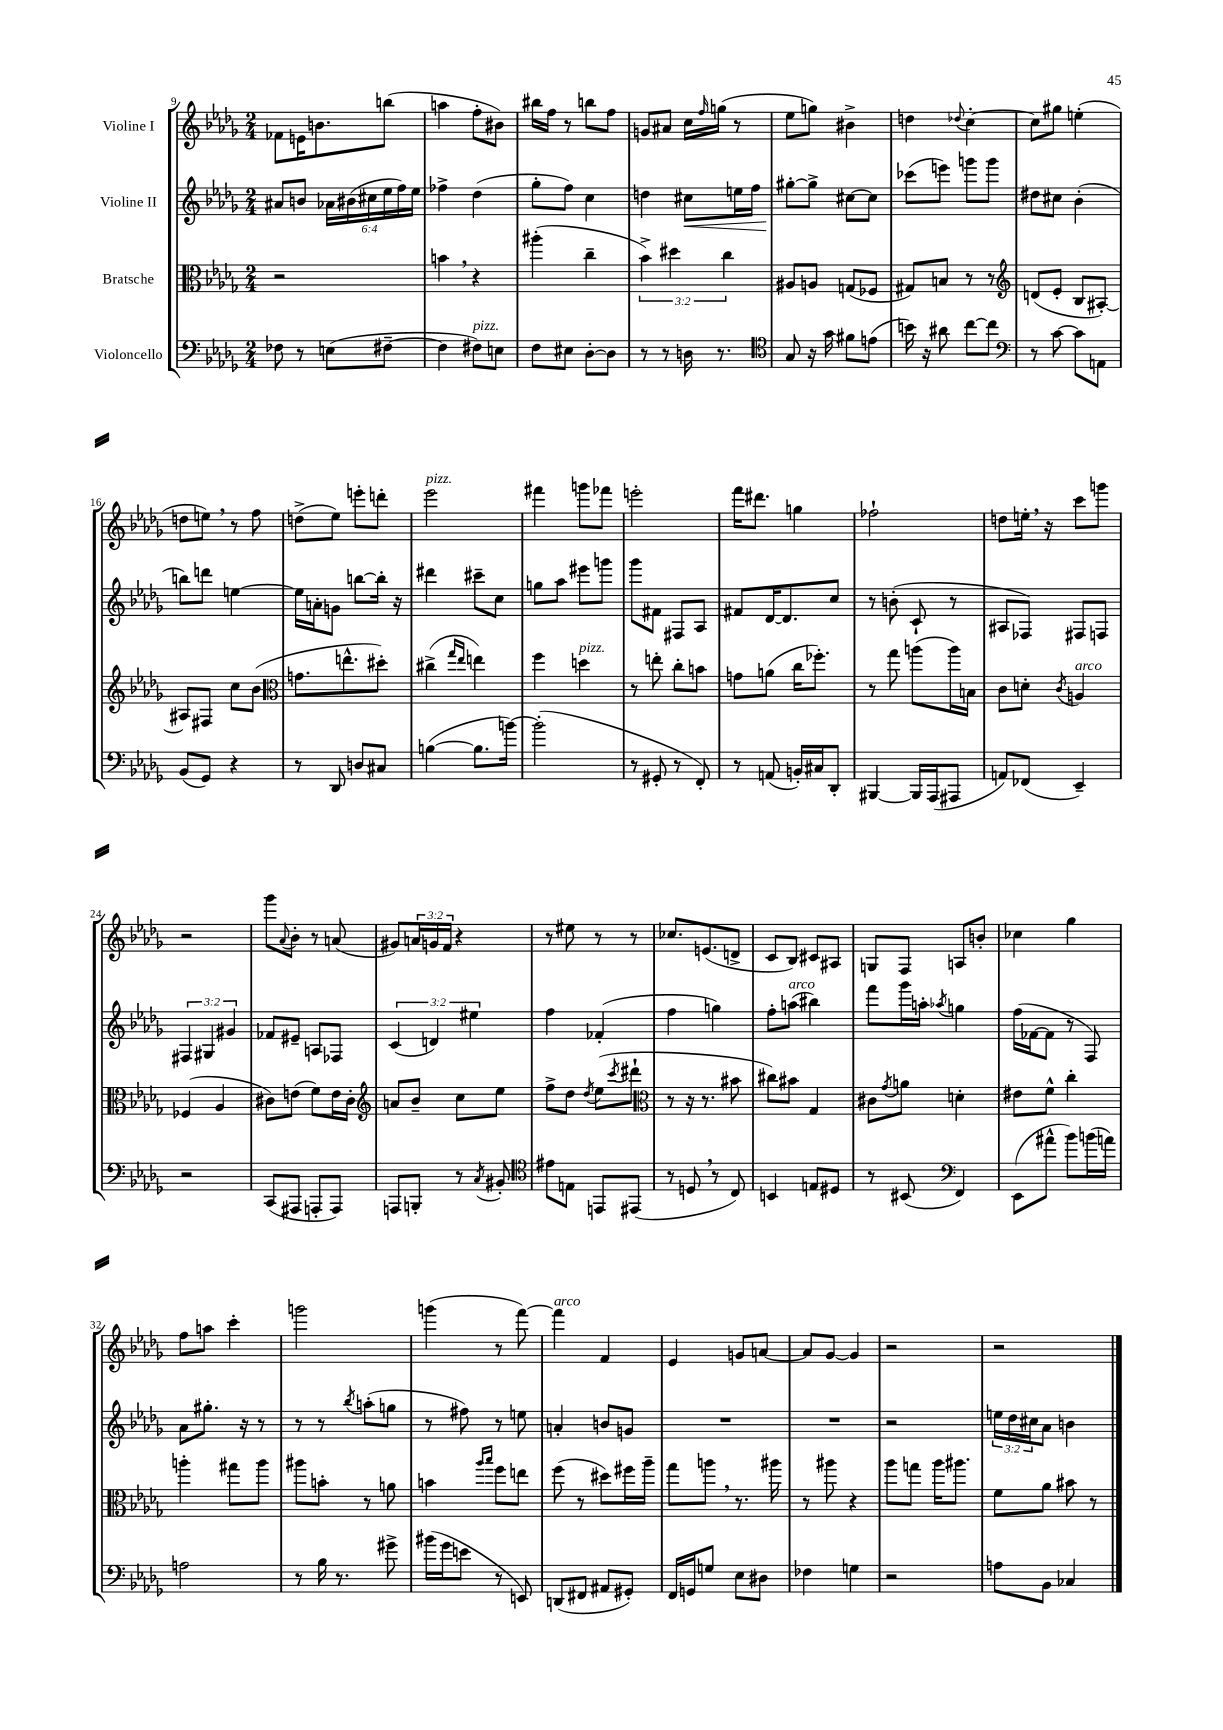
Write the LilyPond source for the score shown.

<<
\new StaffGroup <<
\new Staff = "s0" \with { instrumentName = "Violine I" } {
    \clef treble \key des \major \numericTimeSignature \time 2/4 \override Staff.TupletNumber.text = #tuplet-number::calc-fraction-text
    fes'8 e'16 b'8. b''8( |
    a''4 f''8-. bis'8) |
    bis''16 f''16 r8 b''8 f''8 |
    g'8 ais'8 c''16 \grace { f''16 } g''16( r8 |
    ees''8 g''8) bis'4-> |
    d''4 \appoggiatura { des''8 } c''4~-. |
    c''8 gis''8 e''4-.( |
    d''8 e''8) \breathe r8 f''8 |
    d''8->( ees''8) e'''8-. d'''8-. |
    ees'''2^\markup { \italic "pizz." } |
    fis'''4 g'''8 fes'''8 |
    e'''2-. |
    f'''16 dis'''8. g''4 |
    fes''2-! |
    d''8 e''16-. \breathe r16 c'''8 g'''8 |
    r2 |
    ges'''8 \appoggiatura { aes'8 } bes'8-. r8 a'8( |
    gis'8) \tuplet 3/2 { a'16 g'16 f'16 } r4 |
    r8 eis''8 r8 r8 |
    ces''8. e'8.( d'8-> |
    c'8 bes8) cis'8 ais8 |
    g8 f8 a8 b'8-. |
    ces''4 ges''4 |
    f''8 a''8 c'''4-. |
    g'''2 |
    g'''4( r8 f'''8~) |
    f'''4^\markup { \italic "arco" } f'4 |
    ees'4 g'8 a'8~ |
    a'8 ges'8~ ges'4 |
    r2 |
    r2 \bar "|." |
}
\new Staff = "s1" \with { instrumentName = "Violine II" } {
    \clef treble \key des \major \numericTimeSignature \time 2/4 \override Staff.TupletNumber.text = #tuplet-number::calc-fraction-text
    ais'8 b'8 \tuplet 6/4 { aes'16 bis'16( cis''16 ees''16 f''16) ees''16 } |
    fes''4-> des''4( |
    ges''8-. f''8) c''4 |
    d''4 cis''8\< e''16 f''16 |
    gis''8~-.\! gis''8-> cis''8~ cis''8 |
    ces'''8( e'''8) g'''8 g'''8 |
    dis''8 cis''8 bes'4-.( |
    b''8) d'''8 e''4~ |
    e''16 a'16-. g'8 b''8~ b''16-. r16 |
    dis'''4 cis'''8-- c''8 |
    g''8 aes''8 eis'''8 g'''8 |
    ges'''8 fis'8 fis8 aes8 |
    fis'8 des'16~ des'8. c''8 |
    r8 b'8-.( c'8-! r8 |
    ais8 fes8) fis8 f8 |
    \tuplet 3/2 { fis4 gis4 gis'4 } |
    fes'8 eis'8-- a8 fes8 |
    \tuplet 3/2 { c'4( d'4) eis''4 } |
    f''4 fes'4-.( |
    f''4 g''4) |
    f''8-. a''8^\markup { \italic "arco" }( bis''4) |
    f'''8 ges'''16 a''16-. \acciaccatura { aes''8 } g''4 |
    f''16( fes'16~ fes'8 r8 f8) |
    aes'8 gis''8.-. r16 r8 |
    r8 r8 \acciaccatura { bes''8 } a''8-.( g''8 |
    r8 fis''8) r8 e''8 |
    a'4-. b'8 g'8 |
    R2 |
    R2 |
    r2 |
    \tuplet 3/2 { e''16 des''16 cis''16 } aes'8 b'4 \bar "|." |
}
\new Staff = "s2" \with { instrumentName = "Bratsche" } {
    \clef alto \key des \major \numericTimeSignature \time 2/4 \override Staff.TupletNumber.text = #tuplet-number::calc-fraction-text
    r2 |
    b'4 \breathe r4 |
    ais''4-.( c''4-- |
    \tuplet 3/2 { bes'4->) dis''4 c''4 } |
    ais8 a8 g8( fes8 |
    gis8) b8 r8 r8 |
    \clef treble d'8( ees'8-. bes8 ais8~-.) |
    ais8 fis8 c''8 bes'8( |
    \clef alto g'8. e''8.-^ dis''8-.) |
    cis''4->( \grace { ges''16 ees''16 } e''4) |
    f''4 d''4^\markup { \italic "pizz." } |
    r8 e''8-. c''8-. b'8 |
    g'8 a'8( c''16 fes''8.-.) |
    r8 ges''8 a''8( a''16) b16 |
    c'8 d'8-. \acciaccatura { c'8 } a4^\markup { \italic "arco" } |
    fes4( aes4 |
    cis'8) e'8( f'8) e'16 cis'16-. |
    \clef treble a'8 bes'8-- c''8 ees''8 |
    f''8-> des''8 \acciaccatura { des''8 } ees''8( \acciaccatura { c'''8 } dis'''8-! |
    \clef alto r8 r16 r8. bis'8 |
    cis''8) bis'8 ges4 |
    cis'8 \acciaccatura { ges'8 } a'8 d'4-. |
    eis'8 f'8-^ c''4-. |
    a''4-. gis''8 a''8 |
    ais''8 b'8-. r8 a'8 |
    b'4 \grace { aes''16 bes''16 } f''8 e''8 |
    f''8( r8 dis''8) fis''16 aes''16-- |
    ges''8 a''8 \breathe r8. ais''16 |
    r8 ais''8 r4 |
    aes''8 g''8 aes''16 ais''8. |
    f'8 aes'8 bis'8 r8 \bar "|." |
}
\new Staff = "s3" \with { instrumentName = "Violoncello" } {
    \clef bass \key des \major \numericTimeSignature \time 2/4
    fes8 r8 e8( fis8~-- |
    fis4 fis8^\markup { \italic "pizz." }) e8 |
    f8 eis8 des8~-. des8 |
    r8 r8 d16 r8. |
    \clef tenor ges8 r16 ges'16 fis'8 e'8( |
    b'16) r16 ais'8 c''8~ c''8 |
    \clef bass r8 c'8~ c'8 a,8 |
    bes,8( ges,8) r4 |
    r8 des,8 d8 cis8 |
    b4~( b8. b'16~) |
    b'2-.( |
    r8 gis,8-. r8 f,8-.) |
    r8 a,8( b,16-.) cis16 des,8-. |
    bis,,4~ bis,,16 aes,,16( ais,,8 |
    a,8) fes,8( ees,4--) |
    r2 |
    c,8( ais,,8 a,,8-. a,,8) |
    a,,8 b,,8-. r8 \acciaccatura { c8 } bis,8-. |
    \clef tenor eis'8 e8 e,8 eis,8( |
    r8 d8 \breathe r8 c8) |
    b,4 e8 dis8 |
    r8 bis,8( \clef bass f,4) |
    ees,8( ais'8-^ bes'8) b'16( a'16) |
    a2 |
    r8 bes16 r8. gis'8-> |
    bis'16( ges'16 e'8 r8 e,8) |
    d,8( fis,8 ais,8 gis,8-.) |
    f,16 g,16 g8 ees8 dis8 |
    fes4 g4 |
    r2 |
    a8 bes,8 ces4 \bar "|." |
}
>>
>>
\layout { \context { \Score currentBarNumber = #9 } }
